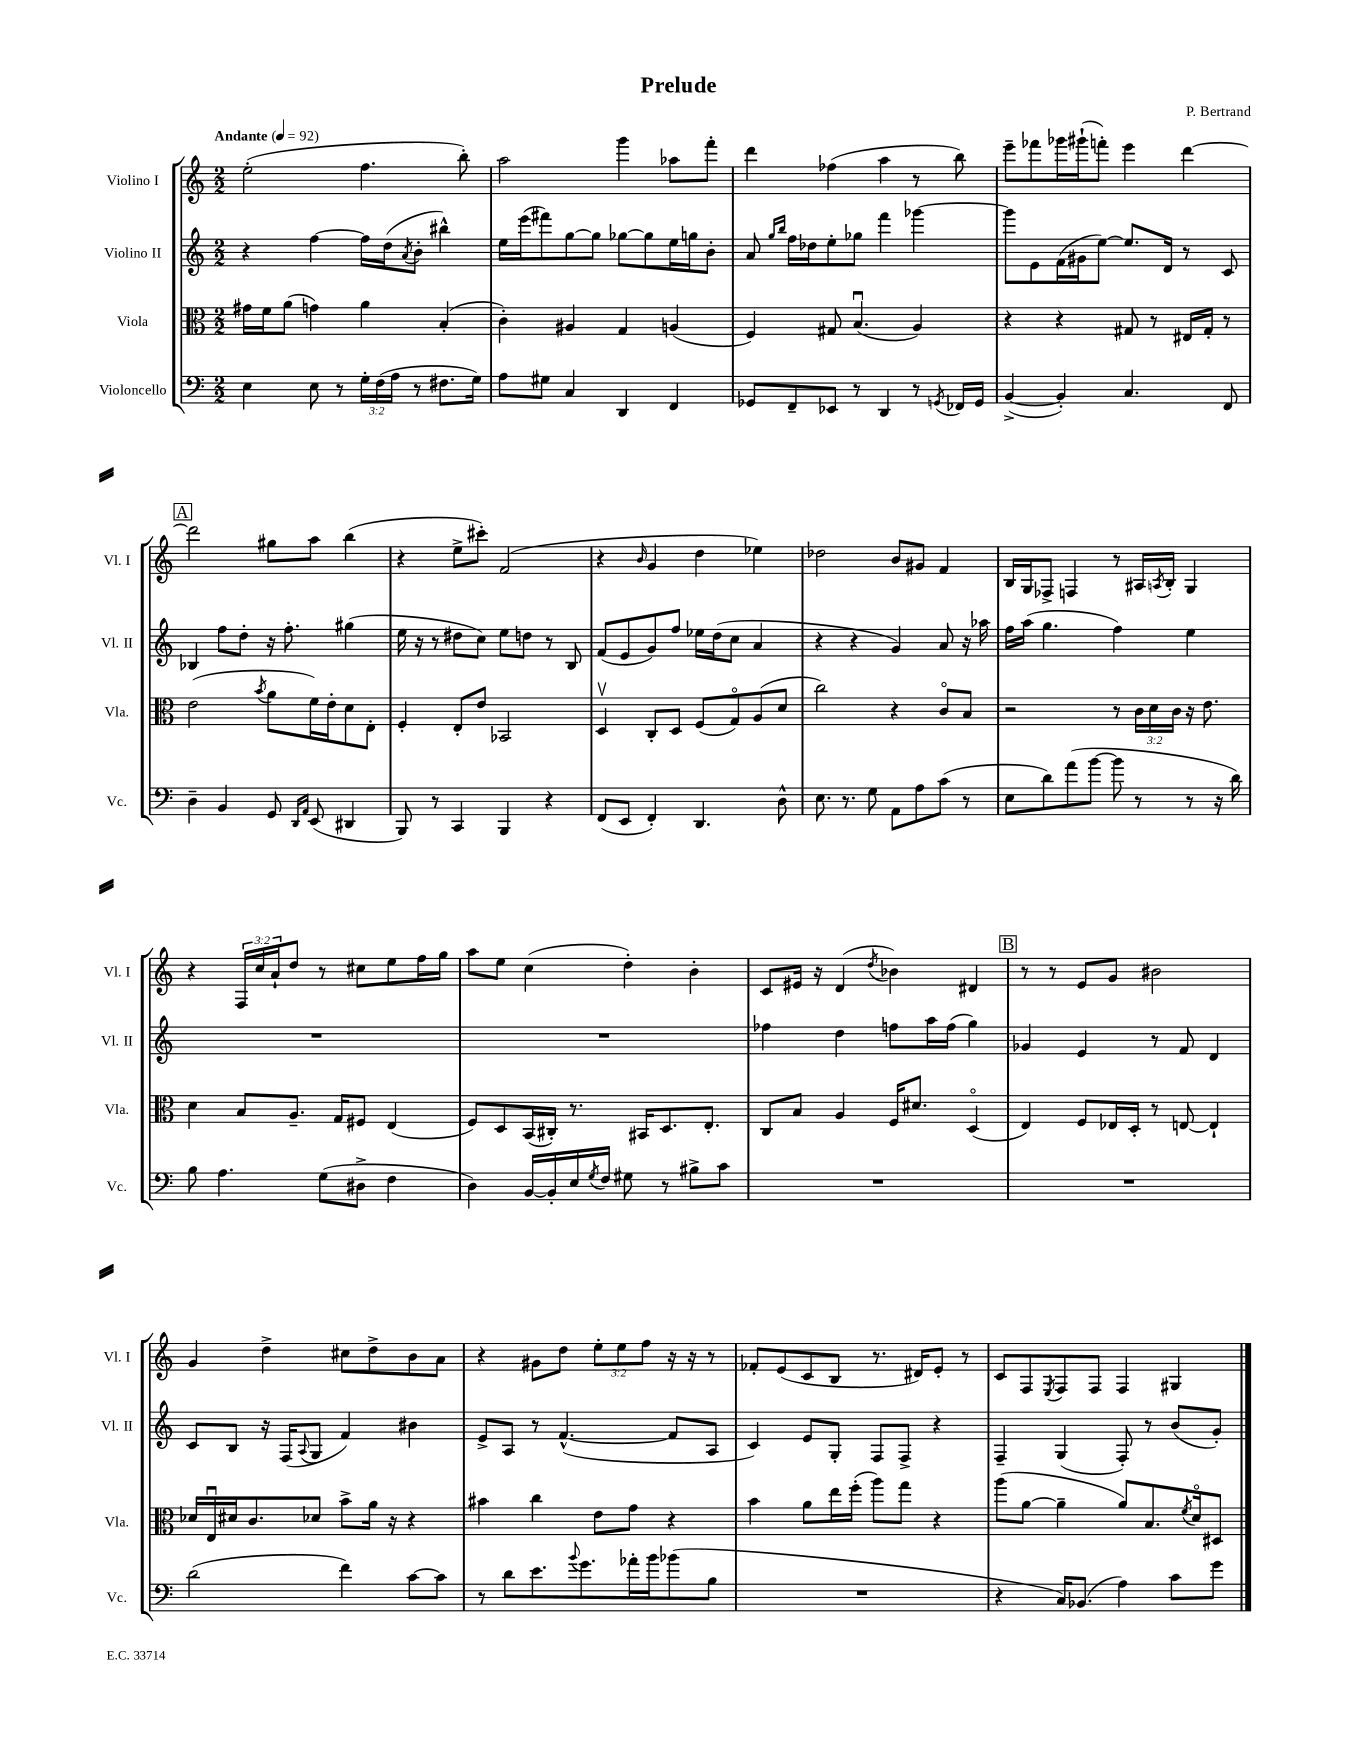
\header { title = "Prelude" composer = "P. Bertrand" }
<<
\new StaffGroup <<
\new Staff = "s0" \with { instrumentName = "Violino I" shortInstrumentName = "Vl. I" } {
    \clef treble \key c \major \numericTimeSignature \time 2/2 \override Staff.TupletNumber.text = #tuplet-number::calc-fraction-text \tempo "Andante" 4 = 92
    e''2-.( f''4. b''8-.) |
    a''2 g'''4 aes''8 f'''8-. |
    d'''4 fes''4( a''4 r8 b''8) |
    e'''8-- fes'''8 ges'''16 gis'''16-!( f'''8-.) e'''4 d'''4~ |
    \mark \markup { \box "A" } d'''2 gis''8 a''8 b''4( |
    r4 e''8-> cis'''8-.) f'2( |
    r4 \grace { b'16 } g'4 d''4 ees''4) |
    des''2 b'8 gis'8 f'4 |
    b16 g16 fes8-> f4 r8 ais16 \acciaccatura { a8 } b16-. g4 |
    r4 \tuplet 3/2 { f16 c''16 a'16-! } d''8 r8 cis''8 e''8 f''16 g''16 |
    a''8 e''8 c''4( d''4-.) b'4-. |
    c'8 eis'16 r16 d'4( \acciaccatura { d''8 } bes'4) dis'4 |
    \mark \markup { \box "B" } r8 r8 e'8 g'8 bis'2 |
    g'4 d''4-> cis''8 d''8-> b'8 a'8 |
    r4 gis'8 d''8 \tuplet 3/2 { e''8-. e''8 f''8 } r16 r16 r8 |
    fes'8-. e'8( c'8 b8 r8. dis'16) e'8-. r8 |
    c'8 f8 \acciaccatura { e8 } f8 f8 f4 gis4 \bar "|." |
}
\new Staff = "s1" \with { instrumentName = "Violino II" shortInstrumentName = "Vl. II" } {
    \clef treble \key c \major \numericTimeSignature \time 2/2
    r4 f''4~ f''16 d''16( \acciaccatura { a'8 } b'8-. bis''4-^) |
    e''16 e'''16( fis'''8) g''8~ g''8 ges''8~ ges''8 e''16 g''16 b'8-. |
    a'8 \grace { g''16 b''16 } f''16 des''16 e''8-. ges''8 f'''4 ges'''4~ |
    ges'''8 e'8 f'16( gis'16 e''8~) e''8. d'16 r8 c'8 |
    \mark \markup { \box "A" } bes4 f''8 d''8-. r16 f''8.-. gis''4( |
    e''16 r16 r8 dis''8 c''8) e''8 d''8 r8 b8 |
    f'8( e'8 g'8) f''8 ees''16 d''16( c''8 a'4 |
    r4 r4 g'4) a'8 r16 aes''16 |
    f''16 a''16( g''4. f''4) e''4 |
    R1 |
    R1 |
    fes''4 d''4 f''8 a''16 f''16( g''4) |
    \mark \markup { \box "B" } ges'4 e'4 r8 f'8 d'4 |
    c'8 b8 r16 f16( \appoggiatura { a8 } g8 f'4) bis'4 |
    e'8-> a8 r8 f'4.~-^( f'8 a8 |
    c'4) e'8 g8-. f8 f8-> r4 |
    f4-- g4( f8-.) r8 b'8( g'8-.) \bar "|." |
}
\new Staff = "s2" \with { instrumentName = "Viola" shortInstrumentName = "Vla." } {
    \clef alto \key c \major \numericTimeSignature \time 2/2 \override Staff.TupletNumber.text = #tuplet-number::calc-fraction-text
    gis'16 f'16 a'8( g'4) a'4 b4-.( |
    c'4-.) ais4 g4 a4( |
    f4) gis8 b4.\downbow( a4) |
    r4 r4 gis8 r8 eis16 gis16-. r8 |
    \mark \markup { \box "A" } e'2( \acciaccatura { b'8 } a'8 f'16) e'16-. d'8 e8-. |
    f4-. e8-. e'8 bes,2 |
    d4\upbow c8-. d8 f8( g8\flageolet) a8( d'8 |
    c''2) r4 c'8\flageolet b8 |
    r2 r8 \tuplet 3/2 { c'16 d'16 c'16 } r16 e'8. |
    d'4 b8 a8.-- g16 fis8 e4( |
    f8) d8 b,16( cis16-.) r8. bis,16 d8. e8.-. |
    c8 b8 a4 f16 dis'8. d4\flageolet( |
    \mark \markup { \box "B" } e4) f8 ees16 d16-. r8 e8~ e4-! |
    des'16 e16\downbow dis'16 c'8. des'8 b'8-> a'16 r16 r4 |
    bis'4 c''4 e'8 g'8 r4 |
    b'4 a'8 e''16 f''16-.( a''8) g''8 r4 |
    a''8( a'8~ a'4-- a'8) b8. \acciaccatura { f'8 } d'16\flageolet dis8 \bar "|." |
}
\new Staff = "s3" \with { instrumentName = "Violoncello" shortInstrumentName = "Vc." } {
    \clef bass \key c \major \numericTimeSignature \time 2/2 \override Staff.TupletNumber.text = #tuplet-number::calc-fraction-text
    e4 e8 r8 \tuplet 3/2 { g16-. f16( a16 } r8 fis8. g16) |
    a8 gis8 c4 d,4 f,4 |
    ges,8 f,8-- ees,8 r8 d,4 r8 \acciaccatura { g,8 } fes,16 g,16 |
    b,4~->( b,4-.) c4. f,8 |
    \mark \markup { \box "A" } d4-- b,4 g,8 \grace { d,16 a,16 } e,8( dis,4 |
    b,,8) r8 c,4 b,,4 r4 |
    f,8( e,8 f,4-.) d,4. d8-^ |
    e8. r8. g8 a,8 a8 c'8( r8 |
    e8 d'8) a'8( b'8~ b'8 r8 r8 r16 d'16) |
    b8 a4. g8( dis8-> f4 |
    d4) b,16~ b,16-. e16 \acciaccatura { g8 } f16 gis8 r8 bis8-> c'8 |
    R1 |
    \mark \markup { \box "B" } R1 |
    d'2( f'4) c'8~ c'8 |
    r8 d'8 e'8. \appoggiatura { b'8 } g'8. aes'16-. b'16 bes'8( b8 |
    R1 |
    r4 c16) bes,8.( a4) c'8 g'8 \bar "|." |
}
>>
>>
\layout { \context { \Score \remove "Bar_number_engraver" } }
